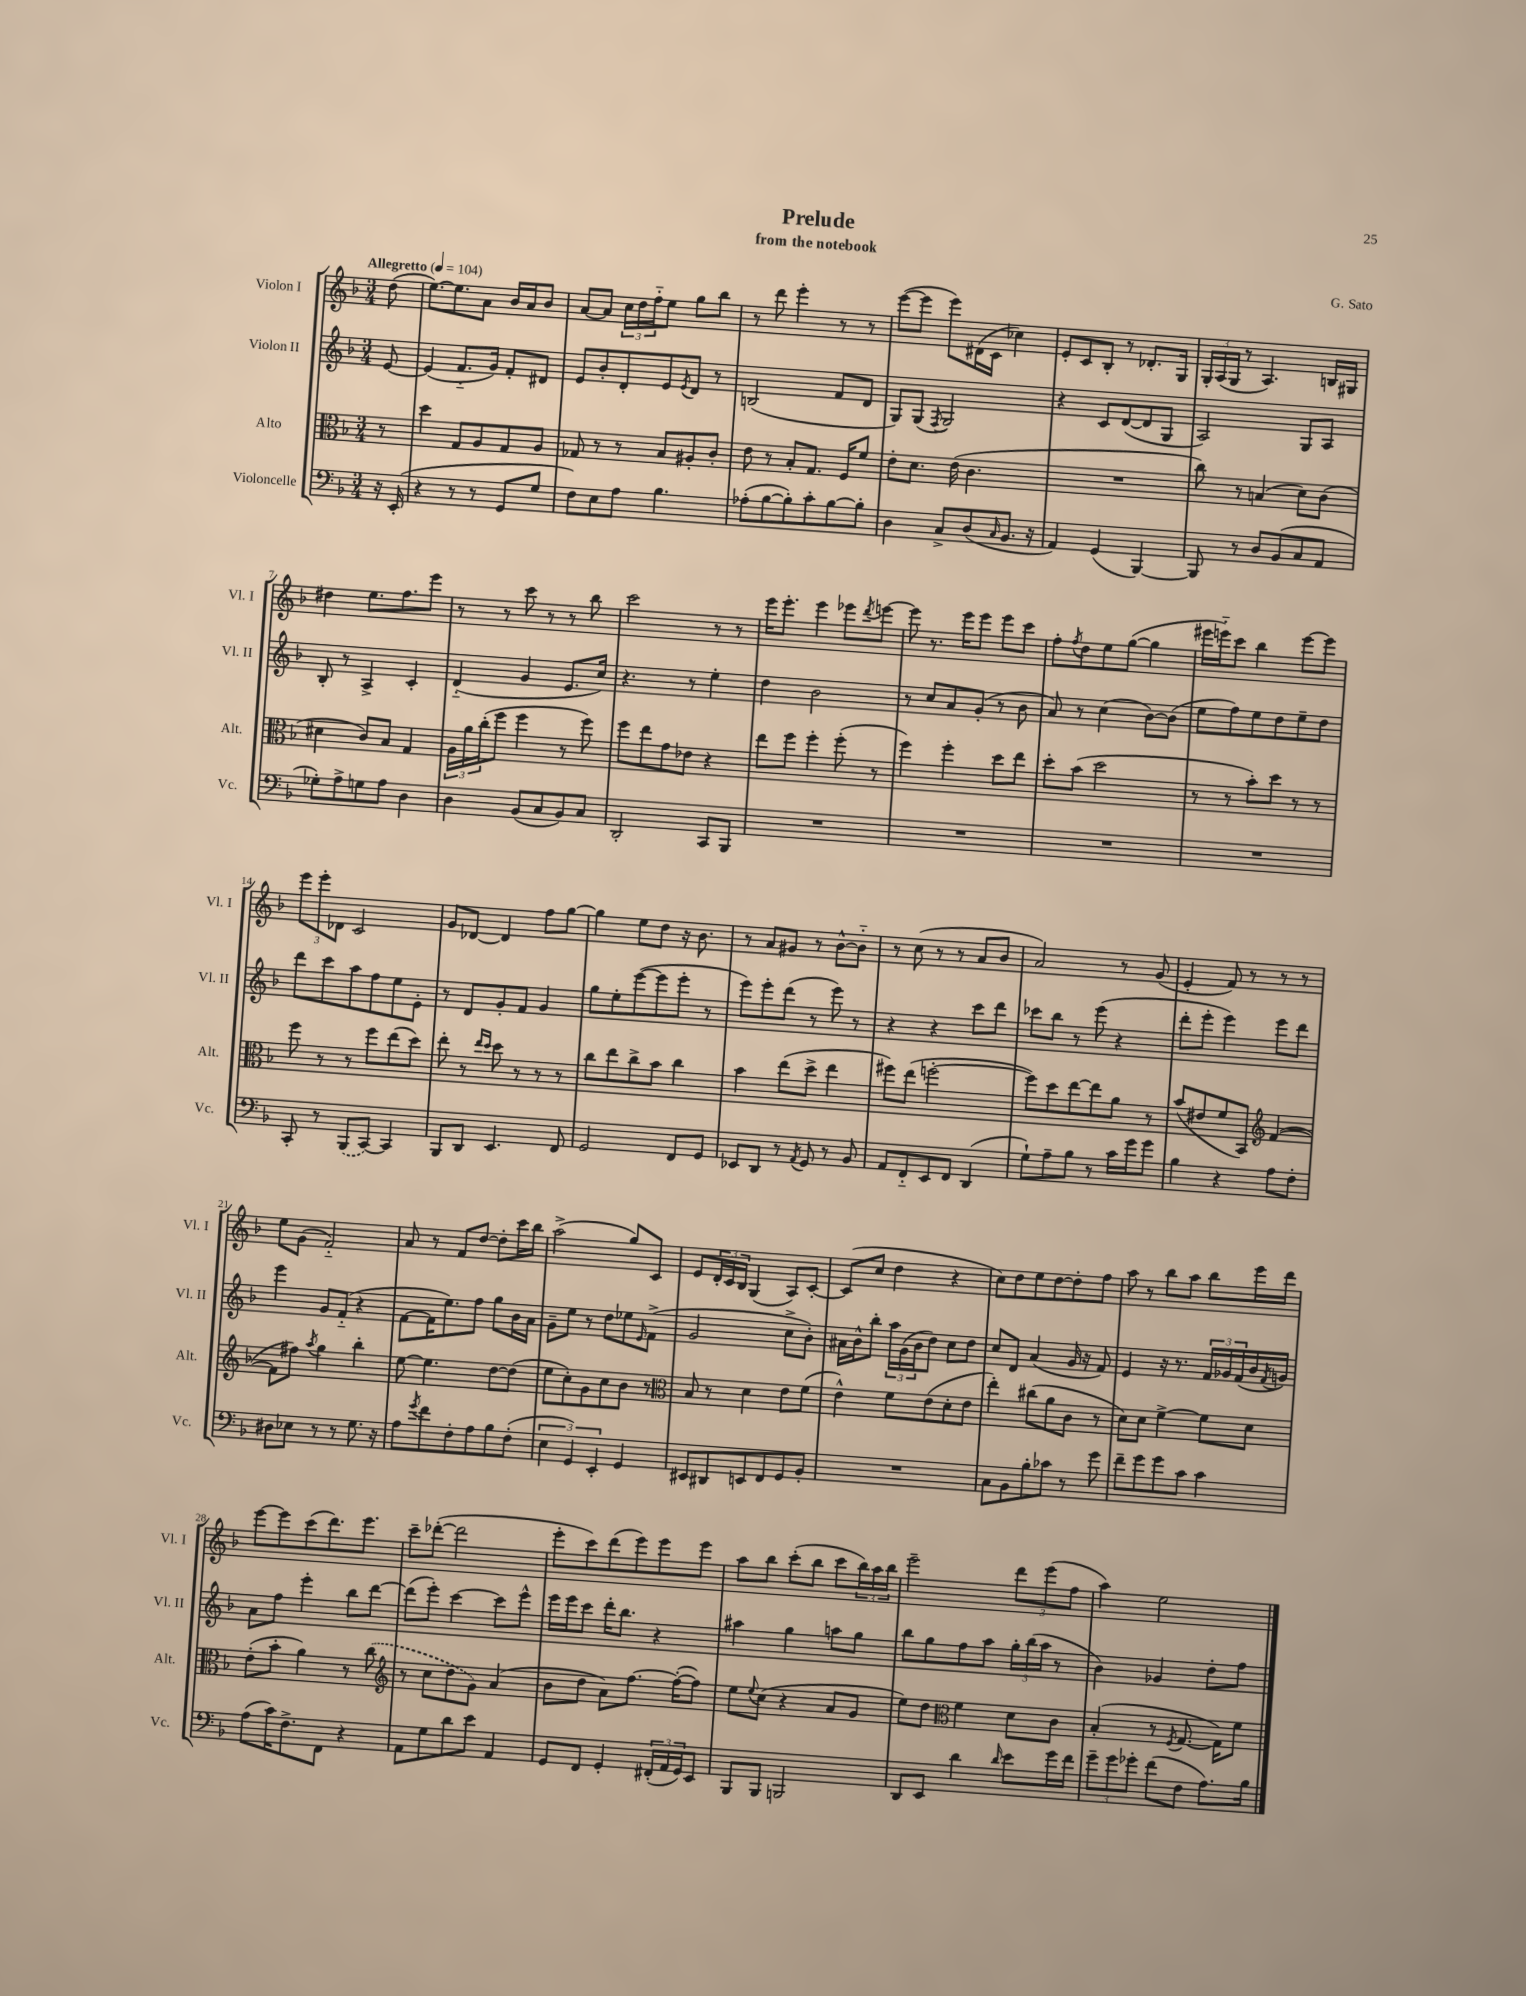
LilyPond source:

\header { title = "Prelude" composer = "G. Sato" subtitle = "from the notebook" }
<<
\new StaffGroup <<
\new Staff = "s0" \with { instrumentName = "Violon I" shortInstrumentName = "Vl. I" } {
    \clef treble \key f \major \numericTimeSignature \time 3/4 \partial 8 \tempo "Allegretto" 4 = 104
    d''8( |
    e''8.~) e''8. a'8 bes'16 a'16 bes'8 |
    a'8~ a'8 \tuplet 3/2 { c''16 d''16 f''16-_ } e''8 g''8 bes''8 |
    r8 d'''8 e'''4-. r8 r8 |
    e'''8~( e'''8 e'''8) dis'16( c'16 ces''4) |
    e'8-. c'8 bes8-. r8 des'8.-. g16 |
    \tuplet 3/2 { g16-. a16( g16 } r8 a4.) b16 gis16 |
    dis''4 e''8. f''8. e'''8 |
    r8 r8 c'''8 r8 r8 bes''8 |
    c'''2 r8 r8 |
    e'''16 e'''8.-. e'''4 ees'''8 \acciaccatura { d'''8 } e'''8~ |
    e'''8 r8. e'''16 e'''8 e'''8 c'''8 |
    f''8-. \acciaccatura { f''8 } d''8 e''8 g''8~( g''4 |
    eis'''16 e'''16-_) c'''8 bes''4 e'''8~ e'''8 |
    \tuplet 3/2 { e'''8 e'''8-. des'8 } c'2 |
    g'8 des'8~ des'4 f''8 g''8~ |
    g''4 e''8 d''8 r16 bes'8. |
    r8 a'8 gis'8 r8 bes'8~-^ bes'8-_ |
    r8 c''8( r8 r8 a'8 bes'8 |
    a'2) r8 g'8( |
    e'4-. f'8) r8 r8 r8 |
    e''8 g'8( f'2-_) |
    a'8 r8 f'8 d''8~ d''8-. c'''16 bes''16 |
    a''2->( g''8) c'8 |
    e'8 \tuplet 3/2 { d'16-. c'16 bes16 } g4( a8) c'8~-. |
    c'8( c''8 d''4 r4 |
    c''8) d''8 e''8 d''8~ d''8-. f''8 |
    a''8 r8 bes''8 a''8 bes''8 e'''16 d'''16 |
    e'''8~ e'''8 c'''8( d'''8.) e'''8. |
    c'''8-- des'''8~-.( des'''2 |
    e'''8-. c'''8) d'''8( e'''8) e'''8 e'''8 |
    a''8 bes''8 c'''8-.( bes''8 c'''8 \tuplet 3/2 { bes''16) a''16 bes''16 } |
    e'''2-- \tuplet 3/2 { d'''8 e'''8( f''8 } |
    a''4) e''2 \bar "|." |
}
\new Staff = "s1" \with { instrumentName = "Violon II" shortInstrumentName = "Vl. II" } {
    \clef treble \key f \major \numericTimeSignature \time 3/4 \partial 8
    e'8~ |
    e'4( f'8.-_ g'16) f'8-. dis'8 |
    e'8 bes'8-. d'8-. e'8 \acciaccatura { e'8 } d'8 r8 |
    b2( f'8 d'8 |
    g8) g8( \acciaccatura { f8 } g2) |
    r4 c'8 d'8~( d'8 g8 |
    a2) g8 a8 |
    bes8-. r8 a4-> c'4-. |
    d'4-_( g'4 e'8. c''16) |
    r4. r8 e''4-. |
    d''4 bes'2 |
    r8 c''8 a'8 g'8-.( r8 bes'8 |
    a'8) r8 c''4( bes'8~) bes'8( |
    e''8 f''8) e''8 d''8 e''8-- d''8 |
    d'''8 c'''8 a''8 f''8 e''8 e'8-. |
    r8 d'8 g'8-. f'8 g'4 |
    g''8 e''8-. e'''8~( e'''8 e'''8-. r8 |
    e'''8) e'''8-. d'''8( r8 e'''8) r8 |
    r4 r4 c'''8 d'''8 |
    ces'''8 bes''8 r8 e'''8( r4 |
    d'''8-. e'''8-. e'''4) e'''8 d'''8 |
    e'''4 g'8 f'8-_( r4 |
    f'8~ f'16 e''8.) f''8 g''8 bes'16 a'16 |
    g'8-- e''8 r8 d''8 ees''8 \grace { e'16 } f'8->( |
    g'2 c''8-> bes'8-.) |
    ais'16 bes'16-^ bes''8-. \tuplet 3/2 { a''16 g'16( bes'16 } d''8) c''8 d''8 |
    c''8 d'8 a'4( g'16 r16 f'8) |
    e'4 r16 r8. \tuplet 3/2 { f'16 ges'16 f'16( } bes'16 \acciaccatura { f'8 } g'16) |
    a'8 f''8 e'''4-. bes''8 d'''8~ |
    d'''8( e'''8-.) c'''4~ c'''8 e'''8-^ |
    e'''16 e'''16 c'''8 d'''16-. bes''8. r4 |
    ais''4 g''4 a''8 g''8 |
    bes''8 g''8 f''8 a''8 \tuplet 3/2 { g''16-. bes''16( a''16 } r8 |
    bes'4) ges'4 d''8-. f''8 \bar "|." |
}
\new Staff = "s2" \with { instrumentName = "Alto" shortInstrumentName = "Alt." } {
    \clef alto \key f \major \numericTimeSignature \time 3/4 \partial 8
    r8 |
    d''4 g8 a8 g8 a8 |
    ges8 r8 r8 bes8 ais8-. c'8-. |
    e'8 r8 bes8-. g8. f16 f'8 |
    e'8-. d'8. e'16( c'4. |
    R2. |
    c''8) r8 b4( d'8) c'8( |
    dis'4 c'8) bes8 g4 |
    \tuplet 3/2 { a16 a'16 c''16-.( } f''8 f''4 r8 f''8) |
    f''8 e''8 g'8 ees'8 r4 |
    e''8 f''8 f''4-. f''8-.( r8 |
    f''4) f''4-. d''8 e''8 |
    d''8-. bes'8( d''2 |
    r8 r8 bes'8-.) d''8 r8 r8 |
    f''8 r8 r8 f''8 e''8( d''8) |
    e''8-. r8 \grace { e''16 d''16 } d''8 r8 r8 r8 |
    c''8 e''8 c''8-> bes'8 c''4 |
    bes'4 e''8( d''8-> e''4 |
    fis''8) e''8( f''2~-. |
    f''8) d''8 e''8~ e''8 a'8 r8 |
    bes'8( eis'8 f'8 bes,8) \clef treble f'4~( |
    f'8 fis''8) \acciaccatura { a''8 } g''4 bes''4-. |
    e''8~ e''4. d''8~ d''8( |
    e''8 c''8-.) g'8 c''8 bes'8 r8 |
    \clef alto bes8 r8 d'4 e'8 f'8( |
    e'4-^) f'8 e'8( d'8-. e'8 |
    e''4-.) cis''8( a'8 c'8 r8 |
    d'8) d'8 f'4~-> f'8 d'8 |
    e'8-.( bes'8-. a'4) r8 \once \slurDashed c''8( |
    \clef treble r8 c''8 d''8 g'8) a'4( |
    bes'8 d''8 a'8) f''8.~ f''16~-.( f''8) |
    e''8 \appoggiatura { e''8 } c''8( r4 a'8 g'8 |
    e''8) d''8 \clef alto f'4 d'8 c'8 |
    bes4-.( r8 \acciaccatura { f8 } g8.~ g16) f'8 \bar "|." |
}
\new Staff = "s3" \with { instrumentName = "Violoncelle" shortInstrumentName = "Vc." } {
    \clef bass \key f \major \numericTimeSignature \time 3/4 \partial 8
    r16 e,16-.( |
    r4 r8 r8 g,8 g8 |
    f8) e8 a8 bes4. |
    aes8-.( bes8~ bes8-.) c'8-. bes8~ bes8-. |
    d4 c8-> d8( \grace { c16 } bes,8. r16 |
    a,4) g,4( bes,,4~) |
    bes,,8 r8 d8 bes,8( c8 a,8 |
    ges8-.) a8-> g8 a8 d4 |
    d4 bes,8( c8 bes,8) c8 |
    d,2-. c,8 bes,,8 |
    R2. |
    R2. |
    R2. |
    R2. |
    c,8-. r8 \once \slurDashed bes,,8( c,8~) c,4 |
    bes,,8 d,8 e,4. f,8 |
    g,2 f,8 g,8 |
    ees,8 d,8 r8 \acciaccatura { a,8 } g,8 r8 bes,8 |
    a,8 f,8-_ e,8 f,8 d,4( |
    g8-!) a8-- bes8 r8 c'16 g'16 g'8 |
    bes4 r4 a8 f8-. |
    dis8 ees8 r8 r8 g8. r16 |
    a8 \acciaccatura { g'8 } f'8 f8-. a8 bes8 f8-.( |
    \tuplet 3/2 { e4 g,4) e,4-. } g,4 |
    eis,8 dis,8 e,8 f,8 g,8 bes,8-. |
    R2. |
    c8 bes,8 bes8-. ces'8 r8 g'8 |
    f'8-- g'8 g'8 c'8 c'4 |
    a8( c'16) f8.-> f,8 r4 |
    a,8 g8 d'8 e'8 a,4 |
    g,8 f,8 g,4-. \tuplet 3/2 { fis,16-.( a,16 g,16) } e,8 |
    bes,,8 bes,,8 b,,2 |
    d,8 e,8 d'4 \grace { d'16 } e'8 g'16 f'16 |
    \tuplet 3/2 { g'8-- g'8 ges'8-. } f'8( f8 a8.) bes16 \bar "|." |
}
>>
>>
